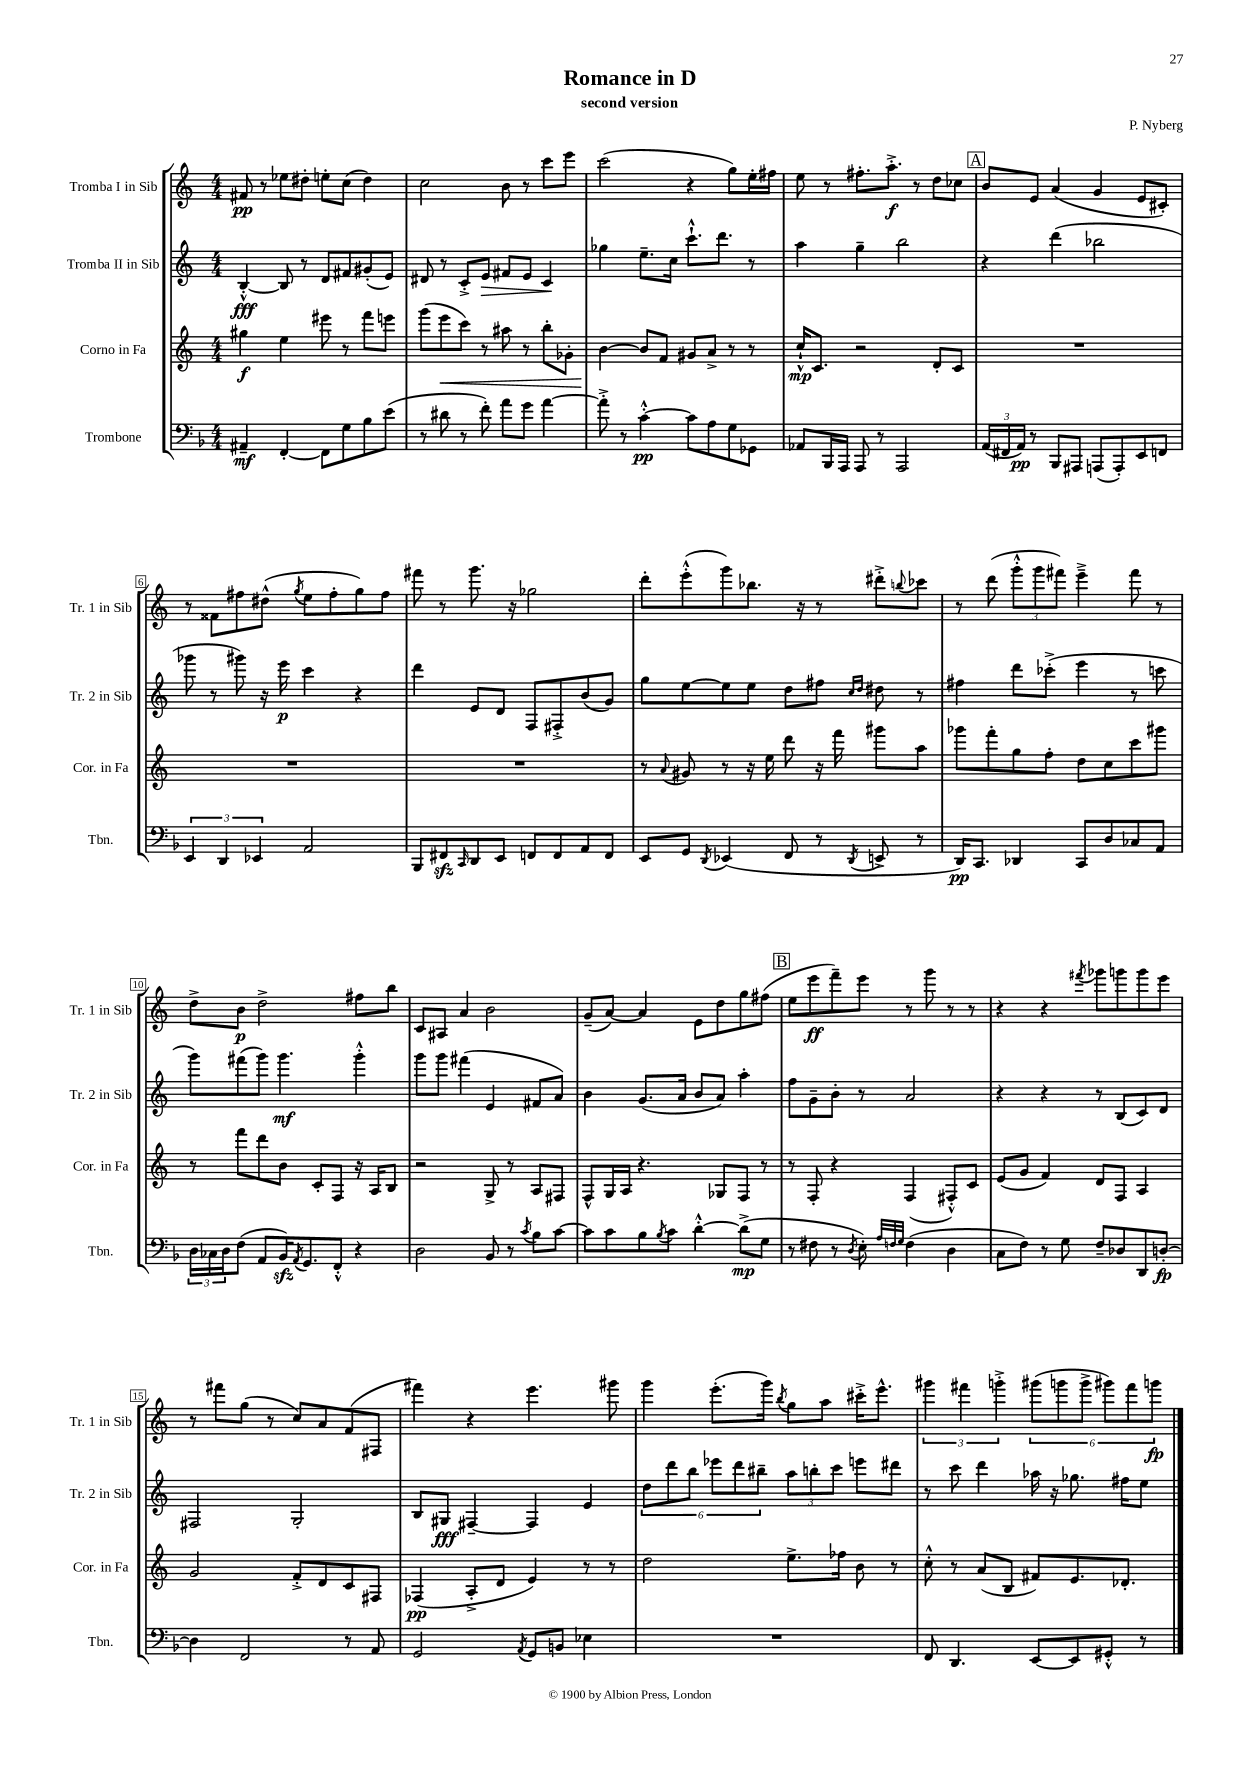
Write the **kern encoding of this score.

**kern	**kern	**kern	**kern
*staff4	*staff3	*staff2	*staff1
*clefF4	*clefG2	*clefG2	*clefG2
*k[b-]	*k[]	*k[]	*k[]
*M4/4	*M4/4	*M4/4	*M4/4
4AA#~	4gg#	[4B'^^	8f#
.	.	.	8r
[4FF'	4ee	8B]	8ee-
.	.	8r	8dd#'
8FF]	8eee#	8d	8ee'
8G	8r	8f#	(8cc
8B-	8fff	(8g#'	4dd#)
(8e	8eee	8e)	.
=	=	=	=
8r	(8ggg	8d#	2cc
8d#	8eee	8r	.
8r	8ccc)	8c'^	.
8f')	8r	8e	.
8a	8aa#	8f#	8b
8g	8r	8e	8r
[4a	8bb'	4c	8ccc
.	8g-'	.	8eee
=	=	=	=
8a'^]	[4b	4gg-	(2ccc
8r	.	.	.
[4c'^^	8b]	8.ee~	.
.	8f	.	.
.	.	16cc	.
8c]	8g#	8.ccc`^^	4r
8A	8a^	.	.
.	.	8.ddd	.
8G	8r	.	8gg)
8GG-	8r	8r	16ee'
.	.	.	16ff#
=	=	=	=
8AA-	16cc`^^	4aa	8ee
.	8.c	.	.
16BBB-	.	.	8r
16AAA	.	.	.
8AAA	2r	4gg~	8.ff#'
8r	.	.	.
.	.	.	8.aa'^
2AAA	.	2bb	.
.	.	.	8r
.	8d'	.	8dd
.	8c	.	8cc-
=	=	=	=
(24AA	1r	4r	8b
24FF#	.	.	.
24AA)	.	.	.
8r	.	.	8e
8BBB-	.	(4ddd	(4a
8AAA#	.	.	.
(8AAA	.	2bb-	4g
8AAA')	.	.	.
8EE	.	.	8e
8FF	.	.	8c#')
=	=	=	=
6EE	1r	8ggg-	8r
.	.	8r	8f##
6DD	.	.	.
.	.	8ggg#)	8ff#
6EE-	.	.	.
.	.	16r	(8dd#^^
.	.	16eee	.
.	.	.	8qgg
2AA	.	4ccc	8ee
.	.	.	8ff#'
.	.	4r	8gg)
.	.	.	8ff#
=	=	=	=
8BBB-	1r	4ddd	8fff#
8FF#	.	.	8r
16qqCC	.	.	.
8DD	.	8e	8.ggg
8EE	.	8d	.
.	.	.	16r
8FF	.	8F	2gg-
8FF	.	8F#'^	.
8AA	.	(8b	.
8FF	.	8g)	.
=	=	=	=
8EE	8r	8gg	8ddd'
.	8qqa	.	.
8GG	8g#	[8ee	(8eee'^^
8qDD	.	.	.
(4EE-	8r	8ee]	8ggg)
.	16r	8ee	8.bb-
.	16ee	.	.
8FF	8ddd	8dd	.
.	.	.	16r
8r	16r	8ff#	8r
.	16fff	.	.
.	.	16qqcc	.
8qDD	.	16qqdd	.
8EE^	8ggg#	8dd#	8ddd#'^
.	.	.	8qqbb
8r	8aa	8r	8ccc-
=	=	=	=
16DD)	8ggg-	4ff#	8r
8.CC	.	.	.
.	8fff'	.	(8ddd
4DD-	8gg	8ddd	12ggg'^^
.	.	.	12ggg
.	8ff'	(8ccc-'^	.
.	.	.	12fff#)
8CC	8dd	4eee	4eee~^
8D	8cc	.	.
8C-	8ccc	8r	8fff#
8AA	8ggg#	8ccc	8r
=	=	=	=
24D	8r	8ggg)	8dd^
24C-	.	.	.
24D	.	.	.
(8F	8fff	(8fff#	8b
8AA	8ddd	8ggg)	2dd^
16BB-)	8b	4.ggg	.
8qAA	.	.	.
8.GG	.	.	.
.	8c'	.	.
8FF'^^	8F	.	.
4r	16r	4ggg'^^	8ff#
.	16A	.	.
.	8B	.	8bb
=	=	=	=
2D	2r	8ggg	8c
.	.	8ggg	8A#
.	.	(4fff#	4a
8BB-	8G^	4e	2b
8r	8r	.	.
8qc	.	.	.
8B-	8A	8f#	.
[8c	8F#	8a)	.
=	=	=	=
8c]	8F^^	4b	(8g~
8c	16G	.	[8a)
.	16A	.	.
8B-	4.r	(8.g	4a]
8qB-	.	.	.
8c	.	.	.
.	.	16a	.
[4d'^^	.	8b	8e
.	8G-	8a)	8dd
(8d^]	8F	4aa'	8gg
8G	8r	.	(8ff#
=	=	=	=
8r	8r	8ff	8ee
8F#	8F'	8g~	8eee
8r	4r	8b'	8fff~)
8qD	.	.	.
8E')	.	8r	8eee
32qqA	.	.	.
32qqF	.	.	.
32qqG	.	.	.
(4F	(4F	2a	8r
.	.	.	8ggg
4D	8F#'^^)	.	8r
.	8c	.	8r
=	=	=	=
8C	(8e	4r	4r
8F)	8g	.	.
8r	4f)	4r	4r
8G	.	.	.
.	.	.	8qfff#
8F~	8d	8r	8ggg-
8D-	8F	(8B	8ggg
8DD	4A	8c)	8ggg
[8D'	.	8d	8eee
=	=	=	=
4D]	2g	2F#	8r
.	.	.	8fff#
2FF	.	.	(8gg
.	.	.	8r
.	8f'^	2G'	8cc)
.	8d	.	8a
8r	8c	.	(8f
8AA	8F#	.	8F#
=	=	=	=
2GG	(4F-	8B	4fff#)
.	.	8G#	.
.	8A'^	[4F#~	4r
.	8d	.	.
8qAA	.	.	.
8GG	4e)	4F#]	4.eee
8BB	.	.	.
4E-	8r	4e	.
.	8r	.	8ggg#
=	=	=	=
1r	2dd	12dd	4ggg
.	.	12ddd	.
.	.	12bb	.
.	.	12eee-	(8.eee'
.	.	12ddd	.
.	.	12bb#~	.
.	.	.	16ggg)
.	.	.	8qbb
.	8.ee^	12aa	8gg
.	.	12bb'	.
.	.	.	8aa
.	.	12ccc	.
.	16ff-	.	.
.	8b	8eee	16ccc#'^
.	.	.	8.eee^^
.	8r	8ddd#	.
=	=	=	=
8FF	8cc'^^	8r	6ggg#
4.DD	8r	8ccc	.
.	.	.	6fff#
.	(8a	4ddd	.
.	.	.	6ggg'^
.	8B	.	.
[8EE	8f#)	16aa-	(12ggg#
.	.	16r	.
.	.	.	12ggg
8EE]	8.e	8.gg-	.
.	.	.	12ggg^
8GG#'^^	.	.	12ggg#)
.	8.d-'	16ff#	.
.	.	.	12fff#
8r	.	8ee	.
.	.	.	12ggg
==	==	==	==
*-	*-	*-	*-
